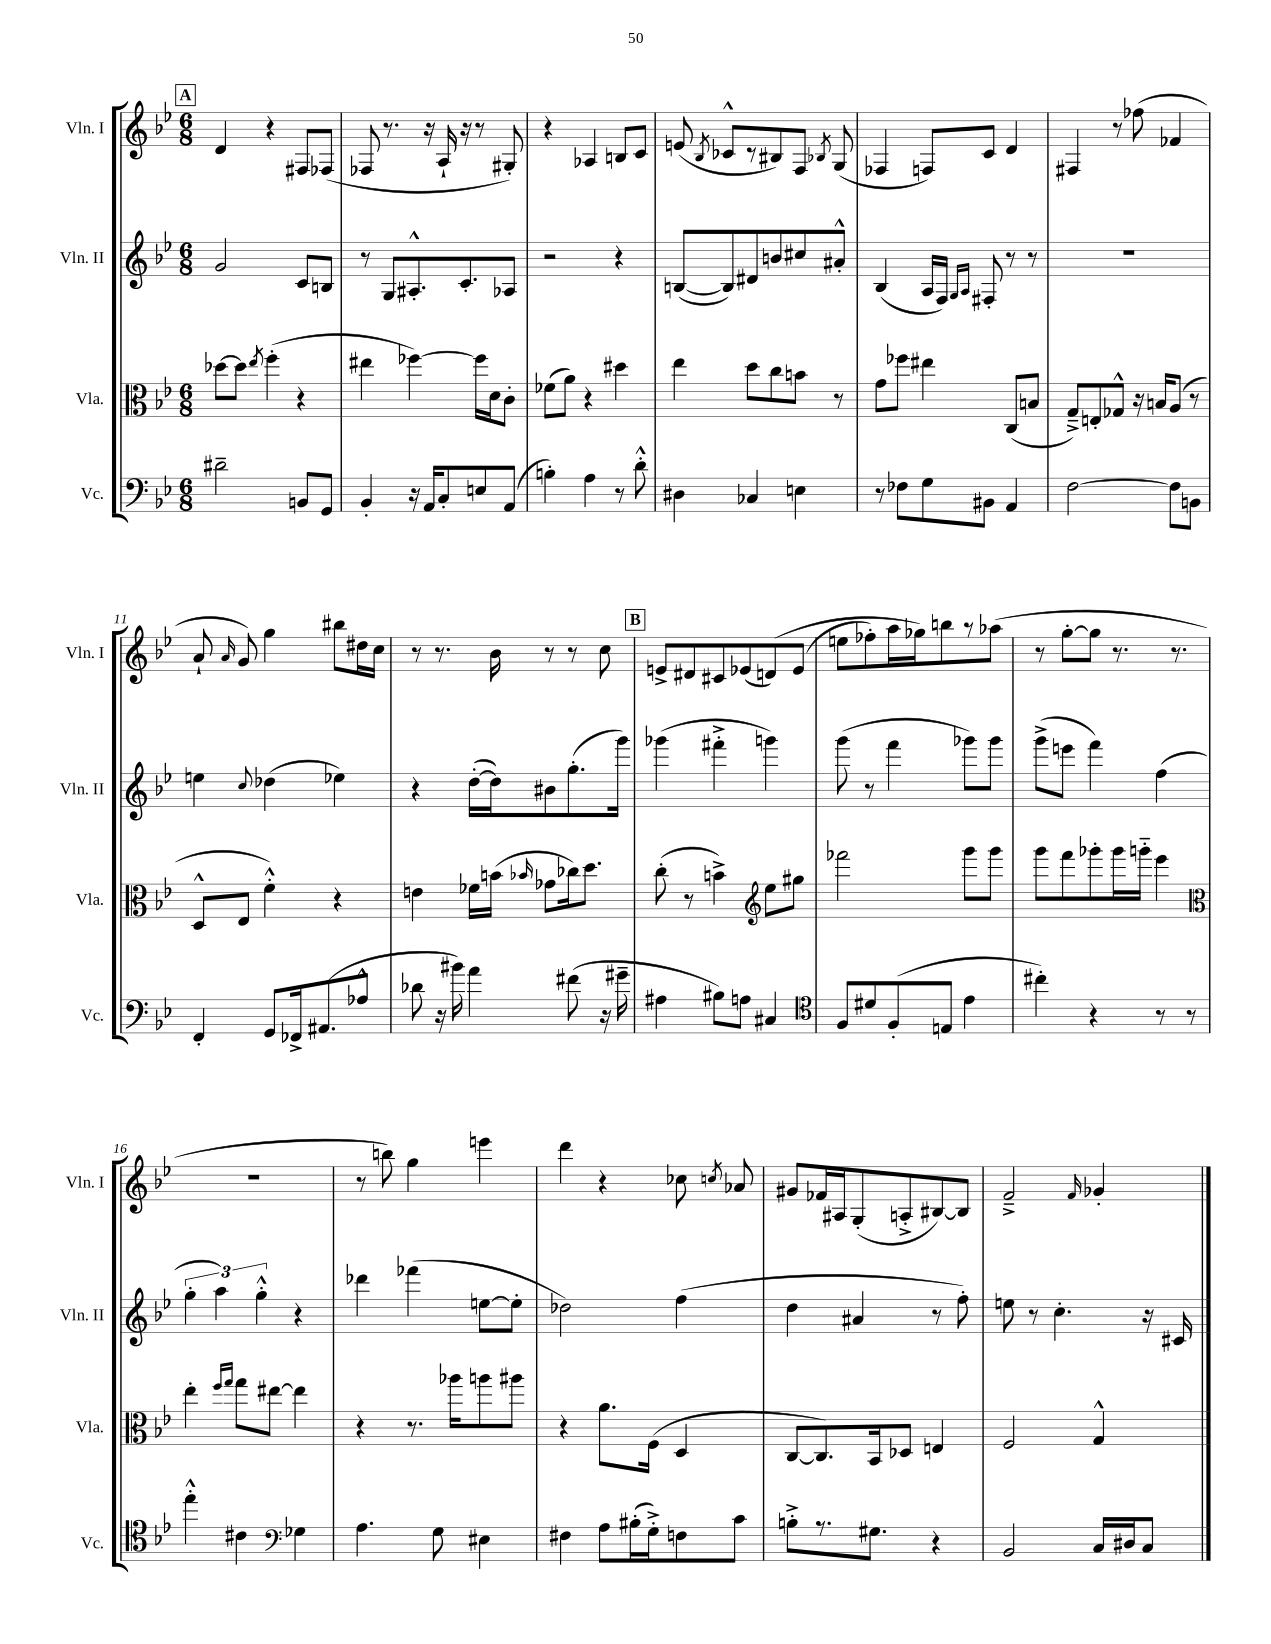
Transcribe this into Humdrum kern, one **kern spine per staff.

**kern	**kern	**kern	**kern
*staff4	*staff3	*staff2	*staff1
*clefF4	*clefC3	*clefG2	*clefG2
*k[b-e-]	*k[b-e-]	*k[b-e-]	*k[b-e-]
*M6/8	*M6/8	*M6/8	*M6/8
2d#~	[8dd-	2g	4d
.	8dd-]	.	.
.	8qee-	.	.
.	(4ff'	.	4r
8BB	4r	8c	8F#
8GG	.	8B	(8F-
=	=	=	=
4BB-'	4ee#	8r	8F-
.	.	8G	8.r
16r	[4ff-)	8.A#'^^	.
16AA	.	.	16r
8C'	.	.	16A`
.	.	8.c'	16r
8E	16ff-]	.	8r
.	16d	.	.
(8AA	8c'	8A-	8G#')
=	=	=	=
4B')	(8f-	2r	4r
.	8a)	.	.
4A	4r	.	4A-
8r	4dd#	4r	8B
8d'^^	.	.	8c
=	=	=	=
4D#	4ee-	([8B	(8e
.	.	.	8qB-
.	.	8B])	8c-^^
4C-	8dd	8d#	8r
.	8cc	8b	8B#)
4E	8b	8cc#	8F
.	.	.	8qB-
.	8r	8a#'^^	(8G
=	=	=	=
8r	8g	(4B-	4F-
8F-	8ff-	.	.
8G	4ee#	16A	8F)
.	.	16F)	.
.	.	16qqG	.
.	.	16qqA	.
8BB#	.	8F#'	8c
4AA	(8C	8r	4d
.	8B	8r	.
=	=	=	=
[2F	8G~^)	2.r	4F#
.	8E'	.	.
.	8G-^^	.	8r
.	16r	.	(8ff-
.	16B	.	.
8F]	(8A	.	4f-
8BB	8r	.	.
=	=	=	=
4FF'	8D^^	4ee	8a`
.	.	.	16qqa
.	8E-	.	8g)
.	.	8qqcc	.
8GG	4f'^^)	(4dd-	4gg
16FF-^	.	.	.
(8.AA#	.	.	.
.	4r	4ee-)	8bb#
8A-^^	.	.	16dd#
.	.	.	16cc
=	=	=	=
8d-	4e	4r	8r
16r	.	.	8.r
16b#)	.	.	.
4a	16f-	([16dd'	.
.	(16b	16dd])	16b-
.	16qqb-	.	.
.	8g-	8b#	8r
(8f#	16cc-)	(8.gg'	8r
.	8.dd	.	.
16r	.	.	8cc
16g#~	.	16ggg)	.
=	=	=	=
4A#	(8cc'	(4ggg-	8e^
.	8r	.	8d#
8B#)	4b^)	4fff#'^	8c#
8A	.	.	(8e-
*	*clefG2	*	*
4C#	8ee-	4ggg)	&(8d)
.	8gg#	.	(8e-
=	=	=	=
*clefC4	*	*	*
8F	2fff-	(8ggg	8ee
8d#	.	8r	8ff-')
(8F'	.	4fff	16aa
.	.	.	16gg-&)
8E	.	.	8bb
4e-	8ggg	8ggg-)	8r
.	8ggg	8ggg-	(8aa-
=	=	=	=
4cc#')	8ggg	(8ggg^	8r
.	8fff	8eee	[8gg'
4r	8ggg-'	4fff)	8gg]
.	16ggg-	.	8.r
.	16ggg'~	.	.
8r	4eee-	(4ff	.
.	.	.	8.r
8r	.	.	.
=	=	=	=
*	*clefC3	*	*
4ee-'^^	4ee-'	6gg'	2.r
.	.	6aa)	.
.	16qqff	.	.
.	16qqgg	.	.
4c#	8gg	.	.
.	.	6gg'^^	.
.	[8ee#	.	.
*clefF4	*	*	*
4G-	4ee#]	4r	.
=	=	=	=
4.A	4r	4ddd-	8r
.	.	.	8bb)
.	8.r	(4fff-	4gg
8G	.	.	.
.	16aa-	.	.
4E#	8aa	[8ee	4eee
.	8aa#	8ee']	.
=	=	=	=
4F#	4r	2dd-)	4ddd
8A	8.a	.	4r
(16B#'	.	.	.
16G'^)	(16F	.	.
8F	4D	(4ff	8cc-
.	.	.	8qcc
8c	.	.	8a-
=	=	=	=
8B'^	[8C	4dd	8g#
8.r	8.C])	.	16f-
.	.	.	16A#
.	.	4a#	(8G'
8.G#	16BB-	.	.
.	8D-	.	8A'^
4r	4E	8r	[8B#)
.	.	8ff')	8B#]
=	=	=	=
2BB-	2F	8ee	2f~^
.	.	8r	.
.	.	4.cc'	.
.	.	.	16qqf
16C	4G^^	.	4g-'
16D#	.	.	.
8C	.	16r	.
.	.	16c#	.
==	==	==	==
*-	*-	*-	*-
